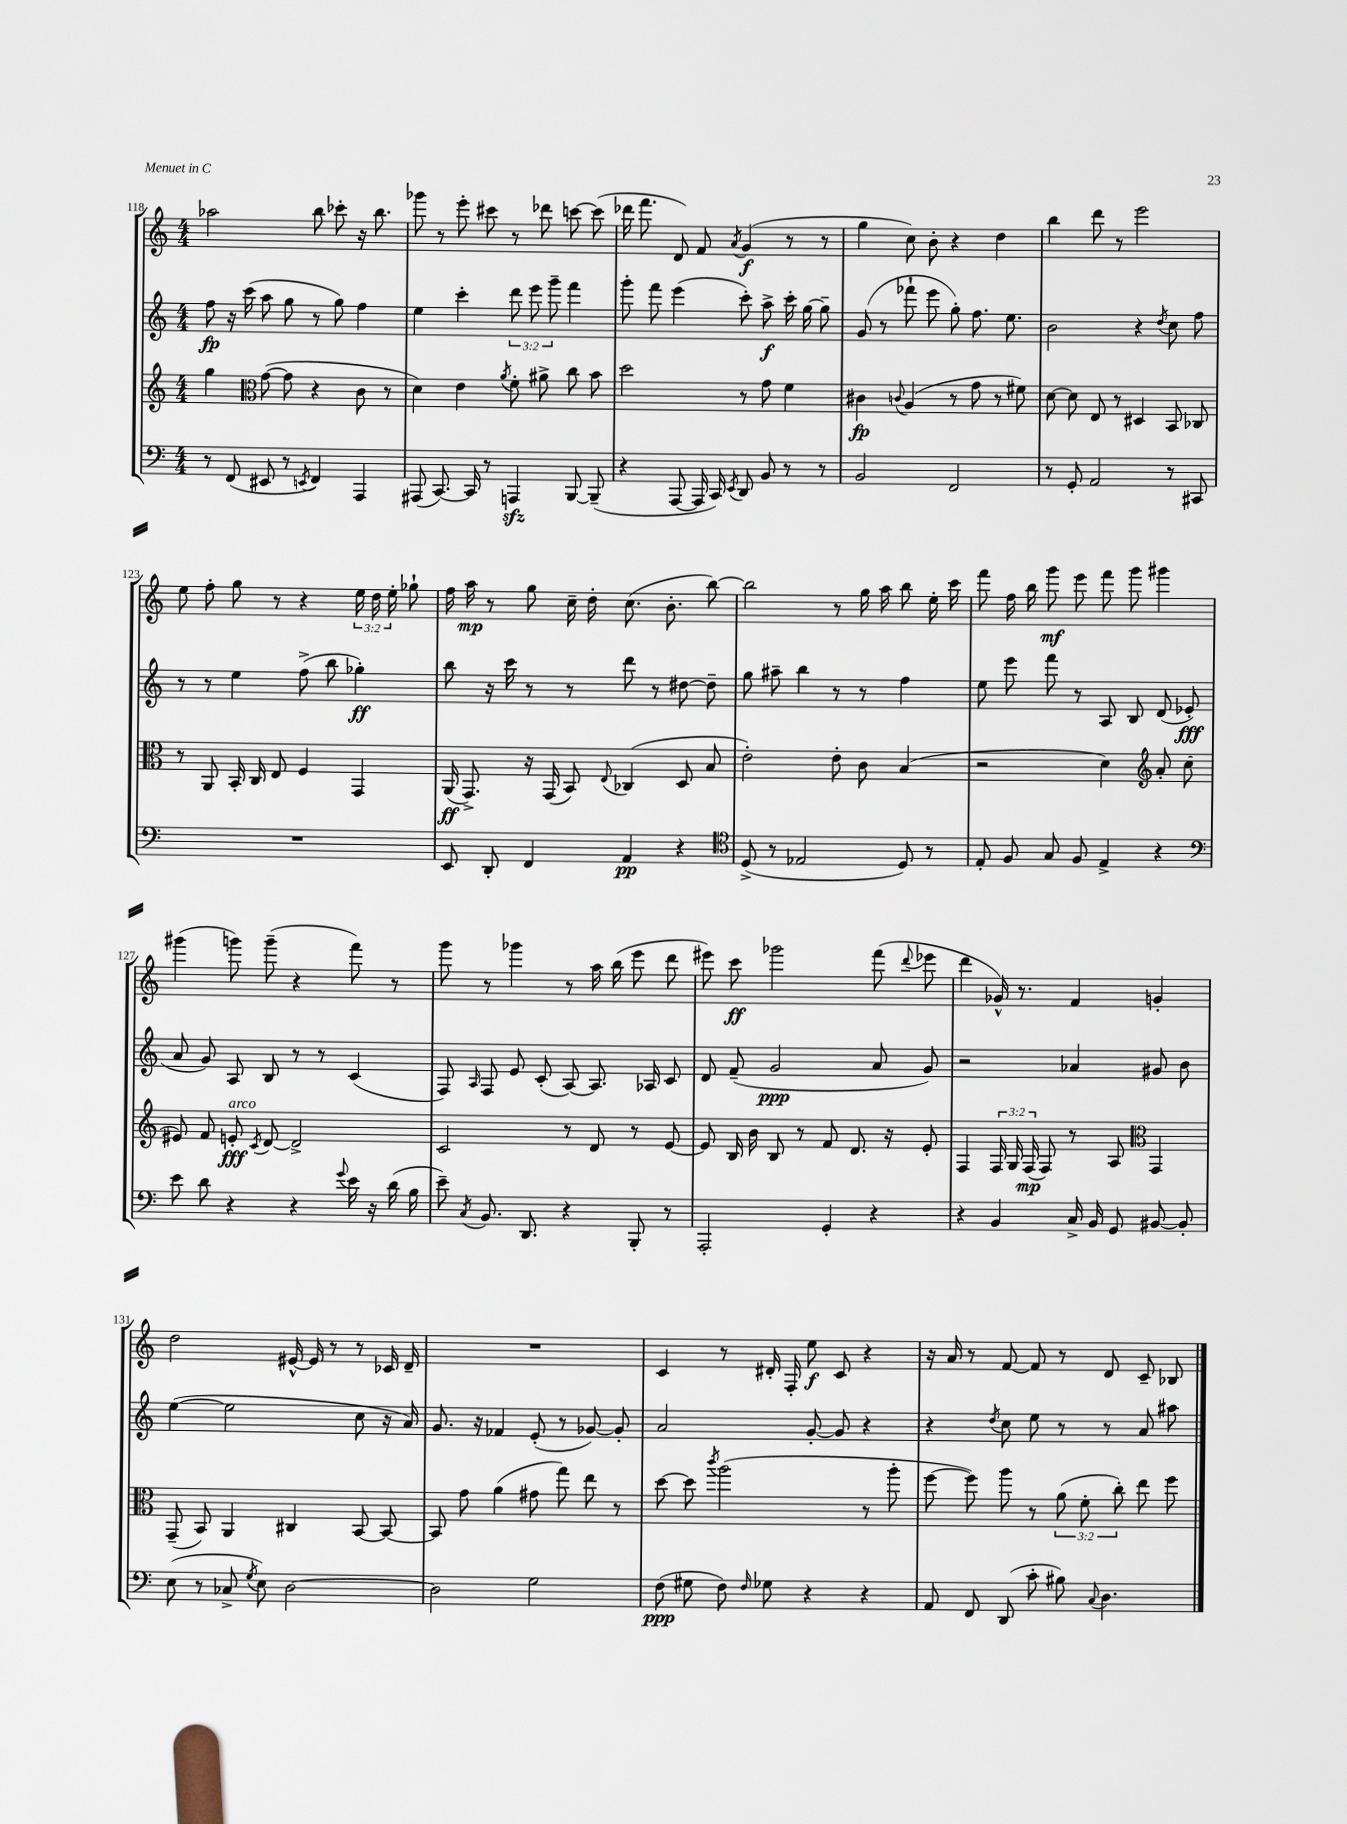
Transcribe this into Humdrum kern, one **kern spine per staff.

**kern	**kern	**kern	**kern
*staff4	*staff3	*staff2	*staff1
*clefF4	*clefG2	*clefG2	*clefG2
*k[]	*k[]	*k[]	*k[]
*M4/4	*M4/4	*M4/4	*M4/4
8r	4gg\	8ff\	2aa-\
(8FF/	.	16r	.
.	.	(16ccc\	.
*	*clefC3	*	*
8EE#/	([8g\	8aa\	.
8r	8g\]	8gg\	.
8qEE/	.	.	.
4FF/)	4r	8r	8bb\
.	.	8gg\)	8ccc-'\
4AAA/	8c\	4ff\	16r
.	.	.	8.bb\
.	8r	.	.
=	=	=	=
(8AAA#/	4d\)	4ee\	8ggg-\
[8.CC/)	.	.	8r
.	4e\	4ccc'\	8eee'\
16CC/]	.	.	.
8r	.	.	8ccc#\
.	8qa/	.	.
4AAA/	8f'\	12ddd\	8r
.	.	12eee\	.
.	8a#^\	.	8ddd-\
.	.	12ggg~\	.
[8BBB/	8cc\	4fff\	[8ccc\
(8BBB~/]	8b\	.	(8ccc\]
=	=	=	=
4r	2dd\	8ggg'\	16ddd-\
.	.	.	8.fff\
.	.	8fff\	.
[8AAA/	.	(4eee\	8d/)
16AAA/]	.	.	8f/
16CC/)	.	.	.
8qEE/	.	.	8qa/
8DD/	8r	8ccc'\)	(4g/
8BB/	8g\	8aa^\	.
8r	4f\	16ccc'\	8r
.	.	[16gg\	.
8r	.	8gg~\]	8r
=	=	=	=
2BB/	4c#\	(8g/	4gg\
.	.	8r	.
.	8qqc/	.	.
.	(4A/	8fff-`\	8cc\)
.	.	8eee\	8b'\
2FF/	8r	8gg'\)	4r
.	8g\	8.ff\	.
.	8r	.	4dd\
.	.	8.ee\	.
.	8f#\)	.	.
=	=	=	=
8r	[8d\	2b\	4bb\
8GG'/	8d\]	.	.
2AA/	8E/	.	8ddd\
.	8r	.	8r
.	4D#/	4r	2eee\
.	.	8qdd/	.
8r	8BB/	8cc\	.
8CC#/	8C-/	8ff\	.
=	=	=	=
1r	8r	8r	8ee\
.	8AA/	8r	8ff'\
.	16BB'/	4ee\	8gg\
.	16C/	.	.
.	8E/	.	8r
.	4F/	(8ff^\	4r
.	.	8bb\	.
.	4GG/	4gg-'\)	24ee\
.	.	.	24dd\
.	.	.	24ee'\
.	.	.	8gg-`\
=	=	=	=
8EE/	(16AA/	8bb\	16ff\
.	8.GG^/)	.	16aa\
8DD'/	.	16r	8r
.	.	16ccc\	.
4FF/	16r	8r	8gg\
.	(16GG/	.	.
.	8BB/)	8r	16cc~\
.	.	.	16dd'\
.	8qqE/	.	.
4AA/	(4C-/	8ddd\	(8.cc\
.	.	8r	.
.	.	.	8.b'\
4r	8D/	[8dd#\	.
.	8B/	8dd#~\]	[8bb\)
=	=	=	=
*clefC4	*	*	*
(8D^/	2e'\)	8gg\	2bb\]
8r	.	8aa#~\	.
2E-/	.	4bb\	.
.	8e'\	8r	8r
.	8c\	8r	16gg\
.	.	.	16aa\
8D/)	(4B/	4ff\	8bb\
8r	.	.	16ee'\
.	.	.	16ccc\
=	=	=	=
8E'/	2r	8ee\	8fff\
8F/	.	8eee\	16ff\
.	.	.	16bb\
8G/	.	8fff\	8ggg\
8F/	.	8r	8eee\
4E^/	4d\)	8A/	8fff\
.	.	8B/	8ggg\
*	*clefG2	*	*
4r	8a'/	(8d/	4ggg#\
.	(8cc\	8e-'/	.
=	=	=	=
*clefF4	*	*	*
8e\	8e#/)	8a/	(4ggg#\
8d\	8f/	8g/)	.
4r	8e'/	8A/	8ggg\)
.	8qc/	.	.
.	[8d/	8B/	(8ggg~\
4r	2d^/]	8r	4r
.	.	8r	.
8qqg/	.	.	.
16e\	.	(4c/	8fff\)
16r	.	.	.
(16d\	.	.	8r
16B\	.	.	.
=	=	=	=
8e~\)	2c/	8F/)	8ggg\
8qC/	.	16qqA/	.
8.BB/	.	8F/	8r
.	.	8e/	4ggg-\
8.DD/	.	.	.
.	.	(8c'/	.
4r	8r	[8A/)	8r
.	8d/	8.A/]	16aa\
.	.	.	(16bb\
8BBB'/	8r	.	8eee\
.	.	16A-/	.
8r	[8e/	8c/	8ddd\
=	=	=	=
2AAA'/	8e/]	8d/	8eee#\)
.	16B/	(8f~/	8ccc\
.	16b\	.	.
.	8B/	2g/	2ggg-\
.	8r	.	.
4GG'/	8f/	.	.
.	8.d/	.	.
4r	.	8a/	(8fff\
.	16r	.	.
.	.	.	8qqddd/
.	8e'/	8g/)	8eee-\
=	=	=	=
4r	4F/	2r	4ddd\
4BB/	24F/	.	16g-^^/)
.	24G/	.	.
.	.	.	8.r
.	(24F/	.	.
.	8F/)	.	.
16C^/	8r	4a-/	4f/
16BB/	.	.	.
8GG/	8A/	.	.
*	*clefC3	*	*
[8BB#/	4GG/	8g#/	4g'/
8BB#'/]	.	8b\	.
=	=	=	=
(8E\	(8GG~/	([4ee\	2dd\
8r	8BB/)	.	.
8C-^/	4AA/	2ee\]	.
8qG/	.	.	.
8E\)	.	.	.
[2D\	4C#/	.	[16e#^^/
.	.	.	16e#/]
.	.	.	8r
.	[8BB/	8cc\	8r
.	8BB/_	16r	16c-/
.	.	16a/)	16d~/
=	=	=	=
2D\]	8BB/]	8.g/	1r
.	8g\	.	.
.	.	16r	.
.	(4a\	4f-/	.
2G\	8g#\	(8e'/	.
.	8gg\)	8r	.
.	8ee\	[8g-/)	.
.	8r	8g-'/]	.
=	=	=	=
(8F\	[8dd\	2a/	4c/
8G#\	8dd\]	.	.
.	8qccc/	.	.
8F\)	(2aa\	.	8r
16qqF/	.	.	.
8G-\	.	.	16d#'/
.	.	.	16F'/
4r	.	[8g'/	8ee\
.	.	8g/]	8c/
4r	8r	4r	4r
.	8aa'\	.	.
=	=	=	=
8AA/	[8ff\	4r	16r
.	.	.	16a/
8FF/	8ff\])	.	8r
.	.	8qdd/	.
(8DD/	8aa\	8cc\	[8f/
8c'\	8r	8ee\	8f/]
8B#\)	(12a\	8r	8r
.	12f'\	.	.
8qqC/	.	.	.
4.D\	.	8r	8d/
.	12cc'\)	.	.
.	8ee\	8a/	8c~/
.	8ff\	8aa#\	8B-/
==	==	==	==
*-	*-	*-	*-
